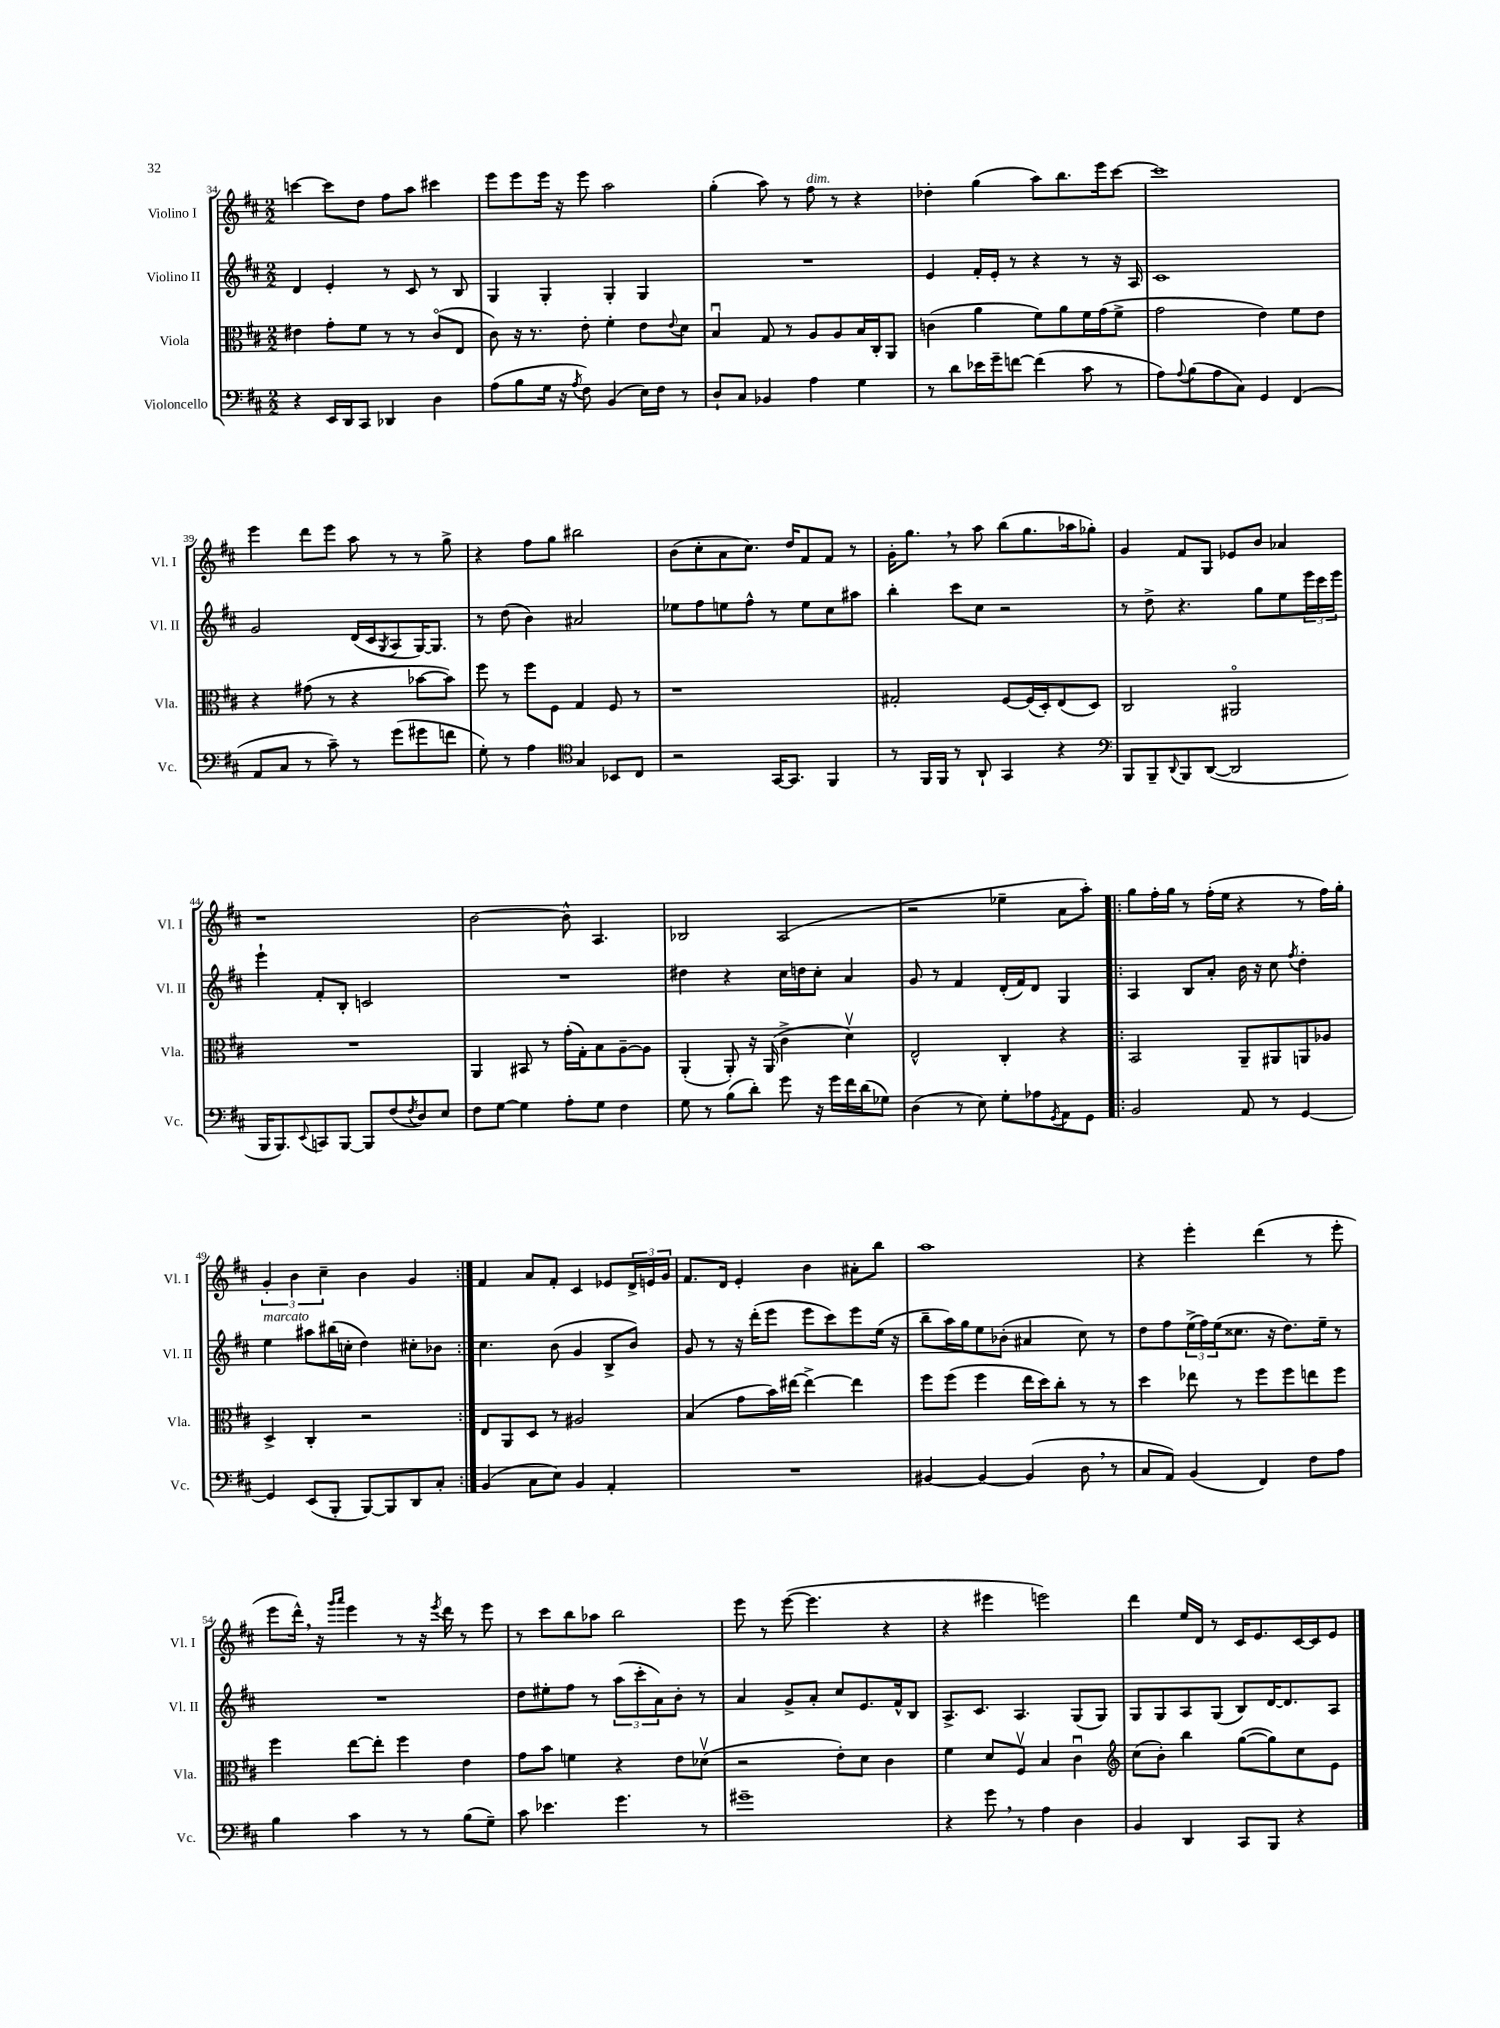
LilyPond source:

<<
\new StaffGroup <<
\new Staff = "s0" \with { instrumentName = "Violino I" shortInstrumentName = "Vl. I" } {
    \clef treble \key d \major \numericTimeSignature \time 2/2
    c'''4~ c'''8 d''8 fis''8 a''8 cis'''4 |
    e'''8 e'''8 e'''16 r16 e'''8 a''2 |
    g''4-.( a''8) r8 fis''8^\markup { \italic "dim." } r8 r4 |
    des''4-. g''4( a''8) b''8. e'''16 cis'''8~ |
    cis'''1 |
    e'''4 d'''8 e'''8 a''8 r8 r8 g''8-> |
    r4 fis''8 g''8 bis''2 |
    b'8( cis''8-. a'8 cis''8.) d''16 fis'8 fis'8 r8 |
    g'16-. g''8. \breathe r8 a''8 b''8( g''8. aes''16 ges''8-.) |
    g'4 fis'8 g8 ees'8 b'8 aes'4 |
    r1 |
    b'2~ b'8-^ a4. |
    bes2 a2( |
    r2 ees''4-- a'8 a''8-.) |
    \repeat volta 2 { g''8 fis''16-. g''16 r8 fis''16-.( e''16 r4 r8 fis''16) g''16-. |
    \tuplet 3/2 { g'4-. b'4 cis''4-- } b'4 g'4 | }
    fis'4 a'8 fis'8-. cis'4 ees'8 \tuplet 3/2 { d'16-> e'16 g'16 } |
    fis'8. d'16 e'4-. b'4 ais'8-. b''8 |
    a''1 |
    r4 e'''4-. d'''4( r8 e'''8-. |
    e'''8 d'''16-^) \breathe r16 \grace { g'''16 a'''16 } e'''4 r8 r16 \acciaccatura { e'''8 } d'''16 r8 e'''8 |
    r8 cis'''8 b''8 aes''8 b''2 |
    e'''8 r8 e'''8~( e'''4. r4 |
    r4 eis'''4 e'''2) |
    d'''4 e''16 d'16 r8 cis'16 e'8. cis'16~ cis'16 e'8 \bar "|." |
}
\new Staff = "s1" \with { instrumentName = "Violino II" shortInstrumentName = "Vl. II" } {
    \clef treble \key d \major \numericTimeSignature \time 2/2
    d'4 e'4-. r8 cis'8 r8 b8 |
    g4 g4-. g4-. g4 |
    R1 |
    e'4 fis'16-. e'16-. r8 r4 r8 r16 a16 |
    cis'1 |
    g'2 d'16( cis'16 \acciaccatura { g8 } a8 g16~) g8. |
    r8 d''8( b'4) ais'2 |
    ees''8 fis''8 e''8 fis''8-^ r8 e''8 cis''8 ais''8 |
    b''4-. cis'''8 cis''8 r2 |
    r8 d''8-> r4. g''8 e''8 \tuplet 3/2 { e'''16 cis'''16 e'''16 } |
    e'''4-! fis'8-. b8-. c'2 |
    R1 |
    dis''4 r4 cis''16 d''16 cis''8-. a'4 |
    g'8 r8 fis'4 d'16-.( fis'16) d'8 g4 |
    \repeat volta 2 { a4 b8 a'8-. b'16 r16 cis''8 \acciaccatura { fis''8 } d''4-. |
    e''4^\markup { \italic "marcato" } ais''8 bis''16( c''16-. d''4) cis''8-. bes'8 | }
    cis''4. b'8( g'4 b8-> b'8) |
    g'8 r8 r16 d'''16-.( e'''8 e'''8 cis'''8) e'''8 e''16( r16 |
    b''8-- a''16) g''16 e''8 bes'8-.( ais'4 cis''8) r8 |
    d''8 fis''8 \tuplet 3/2 { e''16->( fis''16) e''16( } cisis''8. r16 d''8.) e''16-- r8 |
    R1 |
    d''8 eis''8-. fis''8 r8 \tuplet 3/2 { a''8( cis'''8-. a'8) } b'8-. r8 |
    a'4 g'8-> a'8-. cis''8 e'8. fis'16-^ b8 |
    a8.-> cis'8. a4. g8( g8) |
    g8 g8 a8 g8( b8) d'16~ d'8. a8 \bar "|." |
}
\new Staff = "s2" \with { instrumentName = "Viola" shortInstrumentName = "Vla." } {
    \clef alto \key d \major \numericTimeSignature \time 2/2
    eis'4 g'8-. fis'8 r8 r8 cis'8\flageolet( e8 |
    cis'8) r16 r8. e'8-. fis'4-. e'8 \appoggiatura { e'8 } d'8 |
    b4\downbow g8 r8 a8 a8 b16 cis16-. a,8 |
    c'4( a'4 fis'8) a'8 fis'16 g'16( fis'8-> |
    g'2 e'4) fis'8 e'8 |
    r4 gis'8( r8 r4 bes'8~ bes'8) |
    fis''8 r8 fis''8 fis8 g4 fis8 r8 |
    r1 |
    gis2-. fis8~ fis16( d16-.) e8( d8) |
    cis2 ais,2\flageolet |
    R1 |
    a,4 bis,8 r8 g'16-.( g16-.) b8 a8~-- a8 |
    a,4-.( a,8-.) r16 a,16( cis'4-> d'4\upbow) |
    e2-^ cis4-. r4 |
    \repeat volta 2 { b,2 a,8-- ais,8 a,8 aes8 |
    d4-> cis4-. r2 | }
    e8 a,8 d8 r8 ais2 |
    b4( g'8 b'16) eis''16~ eis''4~-> eis''4 |
    fis''8 fis''8( fis''4 e''16 d''16) cis''8-. r8 r8 |
    d''4 ees''8 r8 fis''8 fis''8 e''8 fis''8 |
    fis''4 e''8~ e''8-. fis''4 e'4 |
    g'8 b'8 f'4 r4 e'8 des'8\upbow( |
    r2 e'8-.) d'8 cis'4 |
    fis'4 d'8 fis8\upbow b4 cis'4\downbow |
    \clef treble cis''8( b'8-.) b''4 g''8~( g''8) cis''8 e'8 \bar "|." |
}
\new Staff = "s3" \with { instrumentName = "Violoncello" shortInstrumentName = "Vc." } {
    \clef bass \key d \major \numericTimeSignature \time 2/2
    r4 e,16 d,16 cis,8 des,4 d4 |
    a8( b8 g16 r16 \acciaccatura { a8 } fis8) b,4( e16) fis16 r8 |
    d8-! cis8 bes,4 a4 g4 |
    r8 d'8 ees'16 g'16-- f'8~ f'4( cis'8 r8 |
    a8) \appoggiatura { a8 } b8( a8 cis8) g,4 fis,4( |
    a,8 cis8 r8 cis'8--) r8 g'8( gis'8 f'8 |
    g8-.) r8 a4 \clef tenor g4 bes,8 cis8 |
    r2 g,16~ g,8. fis,4 |
    r8 fis,16 fis,16 r8 a,8-! g,4 r4 |
    \clef bass b,,8 b,,8-- \appoggiatura { d,8 } b,,8 d,8~( d,2 |
    b,,16 b,,8.) \appoggiatura { e,8 } c,8 b,,8~ b,,8 fis8( \acciaccatura { fis8 } d8) e8 |
    fis8 g8~ g4 a8-. g8 fis4 |
    g8 r8 b8( d'8-.) g'8 r16 g'16 fis'16 d'16( ges8) |
    d4( r8 e8) g8-. aes8 \acciaccatura { g,8 } a,8 g,8 |
    \repeat volta 2 { b,2 a,8 r8 g,4~ |
    g,4 e,8( b,,8-. b,,8~) b,,8 d,8 cis8-. | }
    b,4( cis8 e8) b,4 a,4-. |
    R1 |
    bis,4~ bis,4~ bis,4( d8 \breathe r8 |
    cis8 a,8) b,4( fis,4) fis8 a8 |
    b4 cis'4 r8 r8 b8( g8--) |
    cis'8 ees'4. g'4. r8 |
    gis'1-- |
    r4 g'8 \breathe r8 a4 d4 |
    b,4 d,4 cis,8 b,,8 r4 \bar "|." |
}
>>
>>
\layout { \context { \Score currentBarNumber = #34 } }
